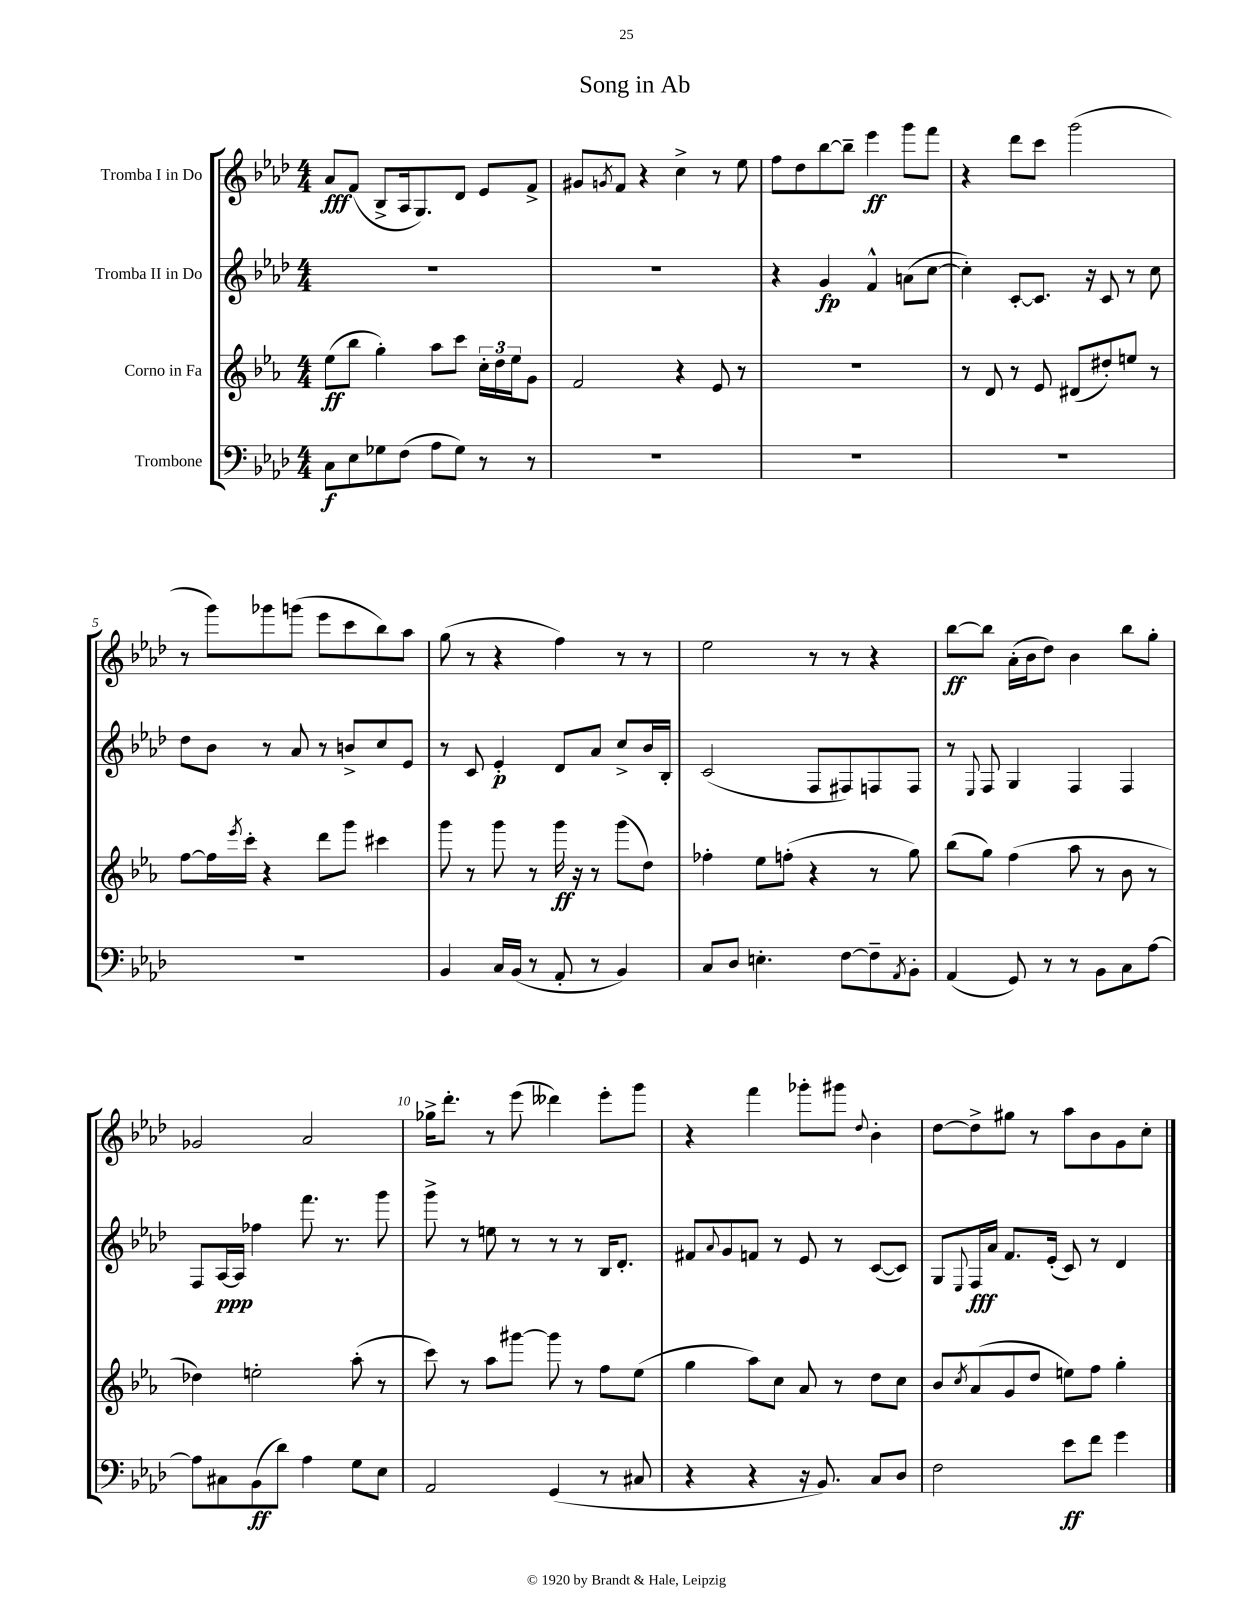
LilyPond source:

\header { title = "Song in Ab" }
<<
\new StaffGroup <<
\new Staff = "s0" \with { instrumentName = "Tromba I in Do" } {
    \clef treble \key aes \major \numericTimeSignature \time 4/4
    aes'8\fff f'8( bes8-> aes16 g8.) des'8 ees'8 f'8-> |
    gis'8 \acciaccatura { g'8 } f'8 r4 c''4-> r8 ees''8 |
    f''8 des''8 bes''8~ bes''8-- ees'''4\ff g'''8 f'''8 |
    r4 des'''8 c'''8 g'''2( |
    r8 g'''8) ges'''8 g'''8( ees'''8 c'''8 bes''8) aes''8 |
    g''8( r8 r4 f''4) r8 r8 |
    ees''2 r8 r8 r4 |
    bes''8~\ff bes''8 aes'16-.( bes'16 des''8) bes'4 bes''8 g''8-. |
    ges'2 aes'2 |
    ges''16-> des'''8.-. r8 ees'''8( deses'''4) ees'''8-. g'''8 |
    r4 f'''4 ges'''8-. gis'''8 \appoggiatura { des''8 } bes'4-. |
    des''8~ des''8-> gis''8 r8 aes''8 bes'8 g'8 c''8-. \bar "|." |
}
\new Staff = "s1" \with { instrumentName = "Tromba II in Do" } {
    \clef treble \key aes \major \numericTimeSignature \time 4/4
    R1 |
    R1 |
    r4 g'4\fp f'4-^ a'8( c''8~ |
    c''4-.) c'8~-. c'8. r16 c'8 r8 c''8 |
    des''8 bes'8 r8 aes'8 r8 b'8-> c''8 ees'8 |
    r8 c'8 ees'4-.\p des'8 aes'8 c''8-> bes'16 bes16-. |
    c'2( f8 fis8) f8 f8 |
    r8 \appoggiatura { ees8 } f8 g4 f4 f4 |
    f8 aes16~\ppp aes16 fes''4 f'''8. r8. g'''8 |
    g'''8-> r8 e''8 r8 r8 r8 bes16 des'8.-. |
    fis'8 \appoggiatura { aes'8 } g'8 f'8 r8 ees'8 r8 c'8~( c'8) |
    g8 \appoggiatura { ees8 } f16\fff aes'16 f'8. ees'16-.( c'8) r8 des'4 \bar "|." |
}
\new Staff = "s2" \with { instrumentName = "Corno in Fa" } {
    \clef treble \key ees \major \numericTimeSignature \time 4/4
    ees''8\ff( bes''8 g''4-.) aes''8 c'''8 \tuplet 3/2 { c''16-. d''16 ees''16 } g'8 |
    f'2 r4 ees'8 r8 |
    R1 |
    r8 d'8 r8 ees'8 dis'8( dis''8-.) e''8 r8 |
    f''8~ f''16 \acciaccatura { ees'''8 } c'''16-. r4 d'''8 g'''8 cis'''4 |
    g'''8 r8 g'''8 r8 g'''16\ff r16 r8 g'''8( d''8) |
    fes''4-. ees''8 f''8-.( r4 r8 g''8) |
    bes''8( g''8) f''4( aes''8 r8 bes'8 r8 |
    des''4) e''2-. aes''8-.( r8 |
    c'''8) r8 aes''8 gis'''8~ gis'''8 r8 f''8 ees''8( |
    g''4 aes''8) c''8 aes'8 r8 d''8 c''8 |
    bes'8 \acciaccatura { c''8 } aes'8( g'8 d''8 e''8) f''8 g''4-. \bar "|." |
}
\new Staff = "s3" \with { instrumentName = "Trombone" } {
    \clef bass \key aes \major \numericTimeSignature \time 4/4
    c8\f ees8 ges8 f8( aes8 ges8) r8 r8 |
    R1 |
    R1 |
    R1 |
    R1 |
    bes,4 c16 bes,16( r8 aes,8-. r8 bes,4) |
    c8 des8 e4.-. f8~ f8-- \acciaccatura { aes,8 } bes,8-. |
    aes,4( g,8) r8 r8 bes,8 c8 aes8~ |
    aes8 cis8 bes,8\ff( des'8) aes4 g8 ees8 |
    aes,2 g,4( r8 cis8 |
    r4 r4 r16 bes,8.) c8 des8 |
    f2 ees'8\ff f'8 g'4 \bar "|." |
}
>>
>>
\layout { \context { \Score \override BarNumber.break-visibility = ##(#f #t #t) barNumberVisibility = #(every-nth-bar-number-visible 5) } }
